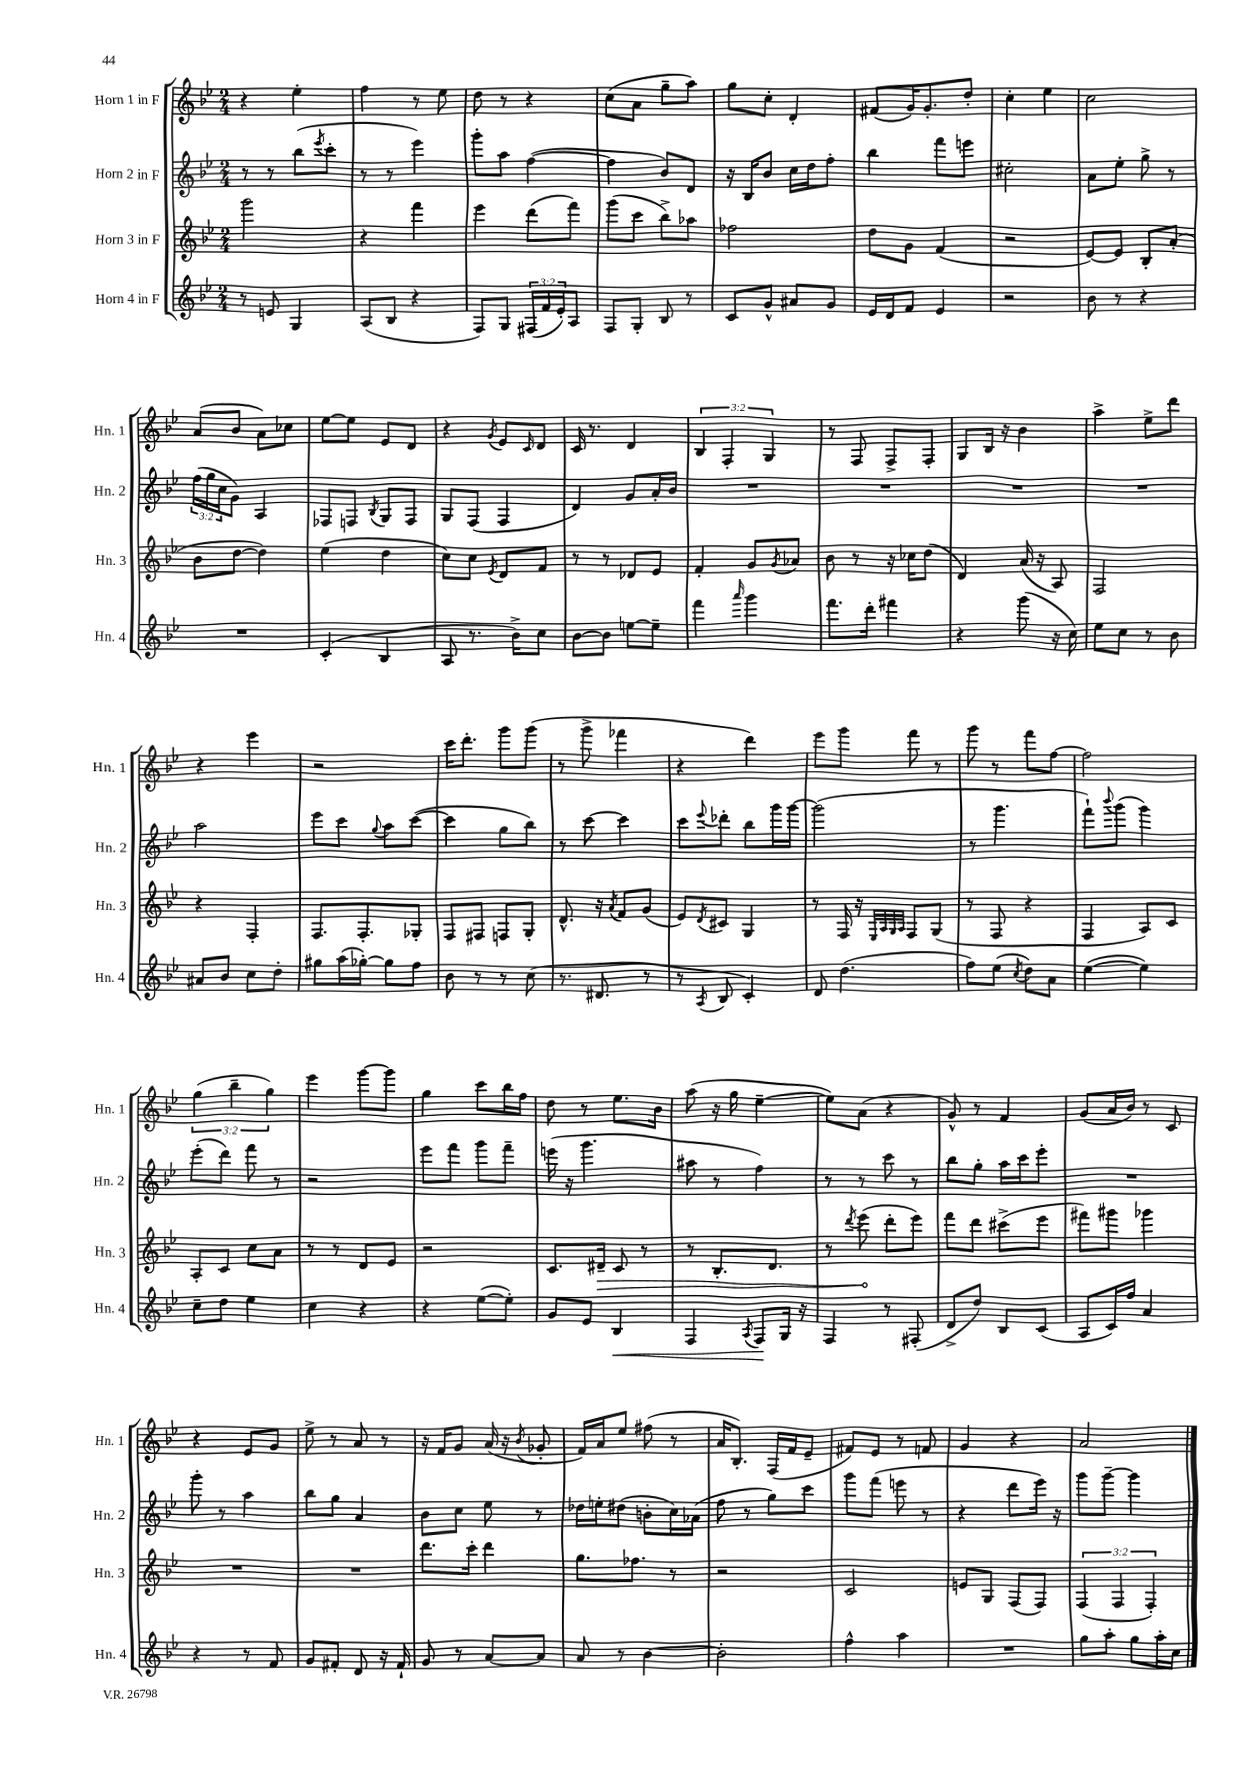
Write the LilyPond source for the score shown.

<<
\new StaffGroup <<
\new Staff = "s0" \with { instrumentName = "Horn 1 in F" shortInstrumentName = "Hn. 1" } {
    \clef treble \key bes \major \numericTimeSignature \time 2/4 \override Staff.TupletNumber.text = #tuplet-number::calc-fraction-text
    r4 ees''4-. |
    f''4 r8 ees''8 |
    d''8 r8 r4 |
    c''8( a'8 g''8-- a''8) |
    g''8 c''8-. d'4-. |
    fis'8( g'16) g'8.-. d''8-. |
    c''4-. ees''4 |
    c''2 |
    a'8( bes'8 a'8) ces''8 |
    ees''8~ ees''8 ees'8 d'8 |
    r4 \acciaccatura { g'8 } ees'8 \grace { c'16 } d'8 |
    c'16 r8. d'4 |
    \tuplet 3/2 { bes4 f4-. g4 } |
    r8 f8 f8-> f8-. |
    g8 bes16 r16 bes'4 |
    a''4-> ees''8-> d'''8 |
    r4 ees'''4 |
    r2 |
    c'''16 d'''8.-. g'''8 g'''8( |
    r8 g'''8-> fes'''4 |
    r4 d'''4) |
    ees'''8 g'''8 f'''8 r8 |
    g'''8 r8 f'''8 f''8~ |
    f''2 |
    \tuplet 3/2 { g''4( bes''4-- g''4) } |
    ees'''4 g'''8~ g'''8 |
    g''4 c'''8 bes''16 f''16 |
    d''8 r8 ees''8. bes'16 |
    a''8( r16 g''16 ees''4~-- |
    ees''8) a'8( r4 |
    g'8-^) r8 f'4 |
    g'8( a'16 bes'16) r8 c'8 |
    r4 ees'8 g'8 |
    ees''8-> r8 a'8 r8 |
    r16 f'16 g'8 a'16( r16 \acciaccatura { bes'8 } ges'8-. |
    f'16) a'16 ees''8 fis''8( r8 |
    a'16 bes8.-.) f16( f'16 ees'8-- |
    fis'8) ees'8 r8 f'8 |
    g'4 r4 |
    a'2 \bar "|." |
}
\new Staff = "s1" \with { instrumentName = "Horn 2 in F" shortInstrumentName = "Hn. 2" } {
    \clef treble \key bes \major \numericTimeSignature \time 2/4 \override Staff.TupletNumber.text = #tuplet-number::calc-fraction-text
    r8 r8 bes''8( \acciaccatura { ees'''8 } c'''8-. |
    r8 r8 ees'''4) |
    g'''8-. a''8 f''4~( |
    f''4 bes'8) d'8 |
    r16 bes16 bes'8 c''16 d''16 f''8-. |
    bes''4 f'''8 e'''8 |
    cis''2-. |
    a'8 ees''8-. g''8-> r8 |
    \tuplet 3/2 { f''16( g''16 c''16 } g'8) a4 |
    fes8 f8 \acciaccatura { bes8 } g8 f8 |
    g8 f8( f4 |
    d'4) g'8 a'16-. bes'16 |
    R2 |
    R2 |
    R2 |
    R2 |
    a''2 |
    ees'''8 c'''8 \appoggiatura { g''8 } a''8 c'''8~( |
    c'''4 g''8 bes''8) |
    r8 c'''8~ c'''4 |
    c'''8 \appoggiatura { ees'''8 } des'''8-. bes''8 g'''16 g'''16~ |
    g'''2( |
    r8 g'''4. |
    f'''8-!) \appoggiatura { bes'''8 } g'''8( g'''4) |
    ees'''8-.( d'''8) f'''8 r8 |
    r2 |
    ees'''8 f'''8 g'''8 f'''8-- |
    e'''16( r16 g'''4. |
    ais''8 r8 f''4) |
    r8 r8 c'''8 r8 |
    bes''8 g''8-. a''16 c'''16 ees'''8-. |
    R2 |
    g'''8-. r8 a''4 |
    bes''8 g''8 a'4 |
    bes'8 c''8 ees''8 r8 |
    des''16 e''16-. dis''8( b'8-. c''16) aes'16( |
    f''8 r8 g''8) c'''8 |
    g'''8 f'''8( e'''8 r8 |
    r4 d'''8 ees'''16) r16 |
    g'''8 g'''8~-- g'''4 \bar "|." |
}
\new Staff = "s2" \with { instrumentName = "Horn 3 in F" shortInstrumentName = "Hn. 3" } {
    \clef treble \key bes \major \numericTimeSignature \time 2/4 \override Staff.TupletNumber.text = #tuplet-number::calc-fraction-text
    g'''2 |
    r4 f'''4 |
    ees'''4 d'''8( f'''8) |
    g'''8( c'''8 bes''8->) aes''8 |
    fes''2 |
    d''8 g'8 f'4( |
    r2 |
    ees'8~) ees'8 bes8-. a'8-.( |
    bes'8 d''8~ d''4) |
    ees''4( d''4 |
    c''8) c''8 \acciaccatura { ees'8 } d'8 f'8 |
    r8 r8 des'8 ees'8 |
    f'4-. g'8 \acciaccatura { g'8 } aes'8 |
    bes'8 r8 r16 ces''16 d''8( |
    d'4) a'16( r16 a8) |
    f2 |
    r4 f4-. |
    f8. f8.-. ges8-. |
    f8 fis8 f8 g8-. |
    d'8.-^ r16 \acciaccatura { a'8 } f'8 g'8( |
    ees'8) \acciaccatura { d'8 } cis'8 g4 |
    r8 f16 r16 \grace { ees32 a32 g32 a32 } f8 g8( |
    r8 f8 r4 |
    f4 a8) c'8 |
    a8-. c'8 c''8 a'8 |
    r8 r8 d'8 ees'8 |
    r2 |
    c'8. \once \override Hairpin.circled-tip = ##t dis'16--\> c'8 r8 |
    r8 bes8.-. d'8. |
    r8 \acciaccatura { d'''8 } ees'''8\!( d'''8-. ees'''8) |
    f'''8 d'''8 cis'''8->( ees'''8 |
    fis'''8) gis'''8 ges'''4 |
    R2 |
    R2 |
    d'''8. c'''16-. d'''4 |
    g''8. fes''8. r8 |
    r2 |
    c'2 |
    e'8 g8 f8( f8) |
    \tuplet 3/2 { f4( f4 f4-.) } \bar "|." |
}
\new Staff = "s3" \with { instrumentName = "Horn 4 in F" shortInstrumentName = "Hn. 4" } {
    \clef treble \key bes \major \numericTimeSignature \time 2/4 \override Staff.TupletNumber.text = #tuplet-number::calc-fraction-text
    r8 e'8 g4 |
    a8( bes8 r4 |
    f8) g8 \tuplet 3/2 { fis16( f'16 ees'16-.) } a8 |
    f8 g8-. bes8 r8 |
    c'8 g'8-^ ais'8 g'8 |
    ees'16 d'16 f'8 ees'4 |
    r2 |
    bes'8 r8 r4 |
    R2 |
    c'4-.( bes4 |
    a8 r8. bes'16->) c''8 |
    bes'8~ bes'8 e''8~ e''8-- |
    f'''4 \grace { a'''16 } g'''4 |
    f'''8. d'''16-. fis'''4 |
    r4 g'''8( r16 c''16) |
    ees''8 c''8 r8 bes'8 |
    ais'8 bes'8 c''8 d''8-. |
    gis''8 a''16( ges''16~-.) ges''8 f''8 |
    bes'8 r8 r8 c''8( |
    r8. dis'8. r8 |
    r8 \acciaccatura { a8 } bes8 c'4-.) |
    d'8 d''4.( |
    f''8) ees''8( \acciaccatura { c''8 } d''8) a'8 |
    ees''4~( ees''4) |
    c''8-- d''8 ees''4 |
    c''4 r4 |
    r4 ees''8~( ees''8-.) |
    g'8 ees'8 bes4\< |
    f4 \acciaccatura { a8 } f8\! g16 r16 |
    f4 r8 fis8-.( |
    d'8-> d''8) bes8 c'8( |
    a8 c'16) f''16 a'4 |
    r4 r8 f'8 |
    g'8 fis'8-. d'8 r16 fis'16-! |
    g'8 r8 a'8~ a'8 |
    a'8 r8 bes'4~ |
    bes'2-. |
    f''4-^ a''4 |
    R2 |
    g''8 a''8-. g''8 a''16-. c''16 \bar "|." |
}
>>
>>
\layout { \context { \Score \remove "Bar_number_engraver" } }
